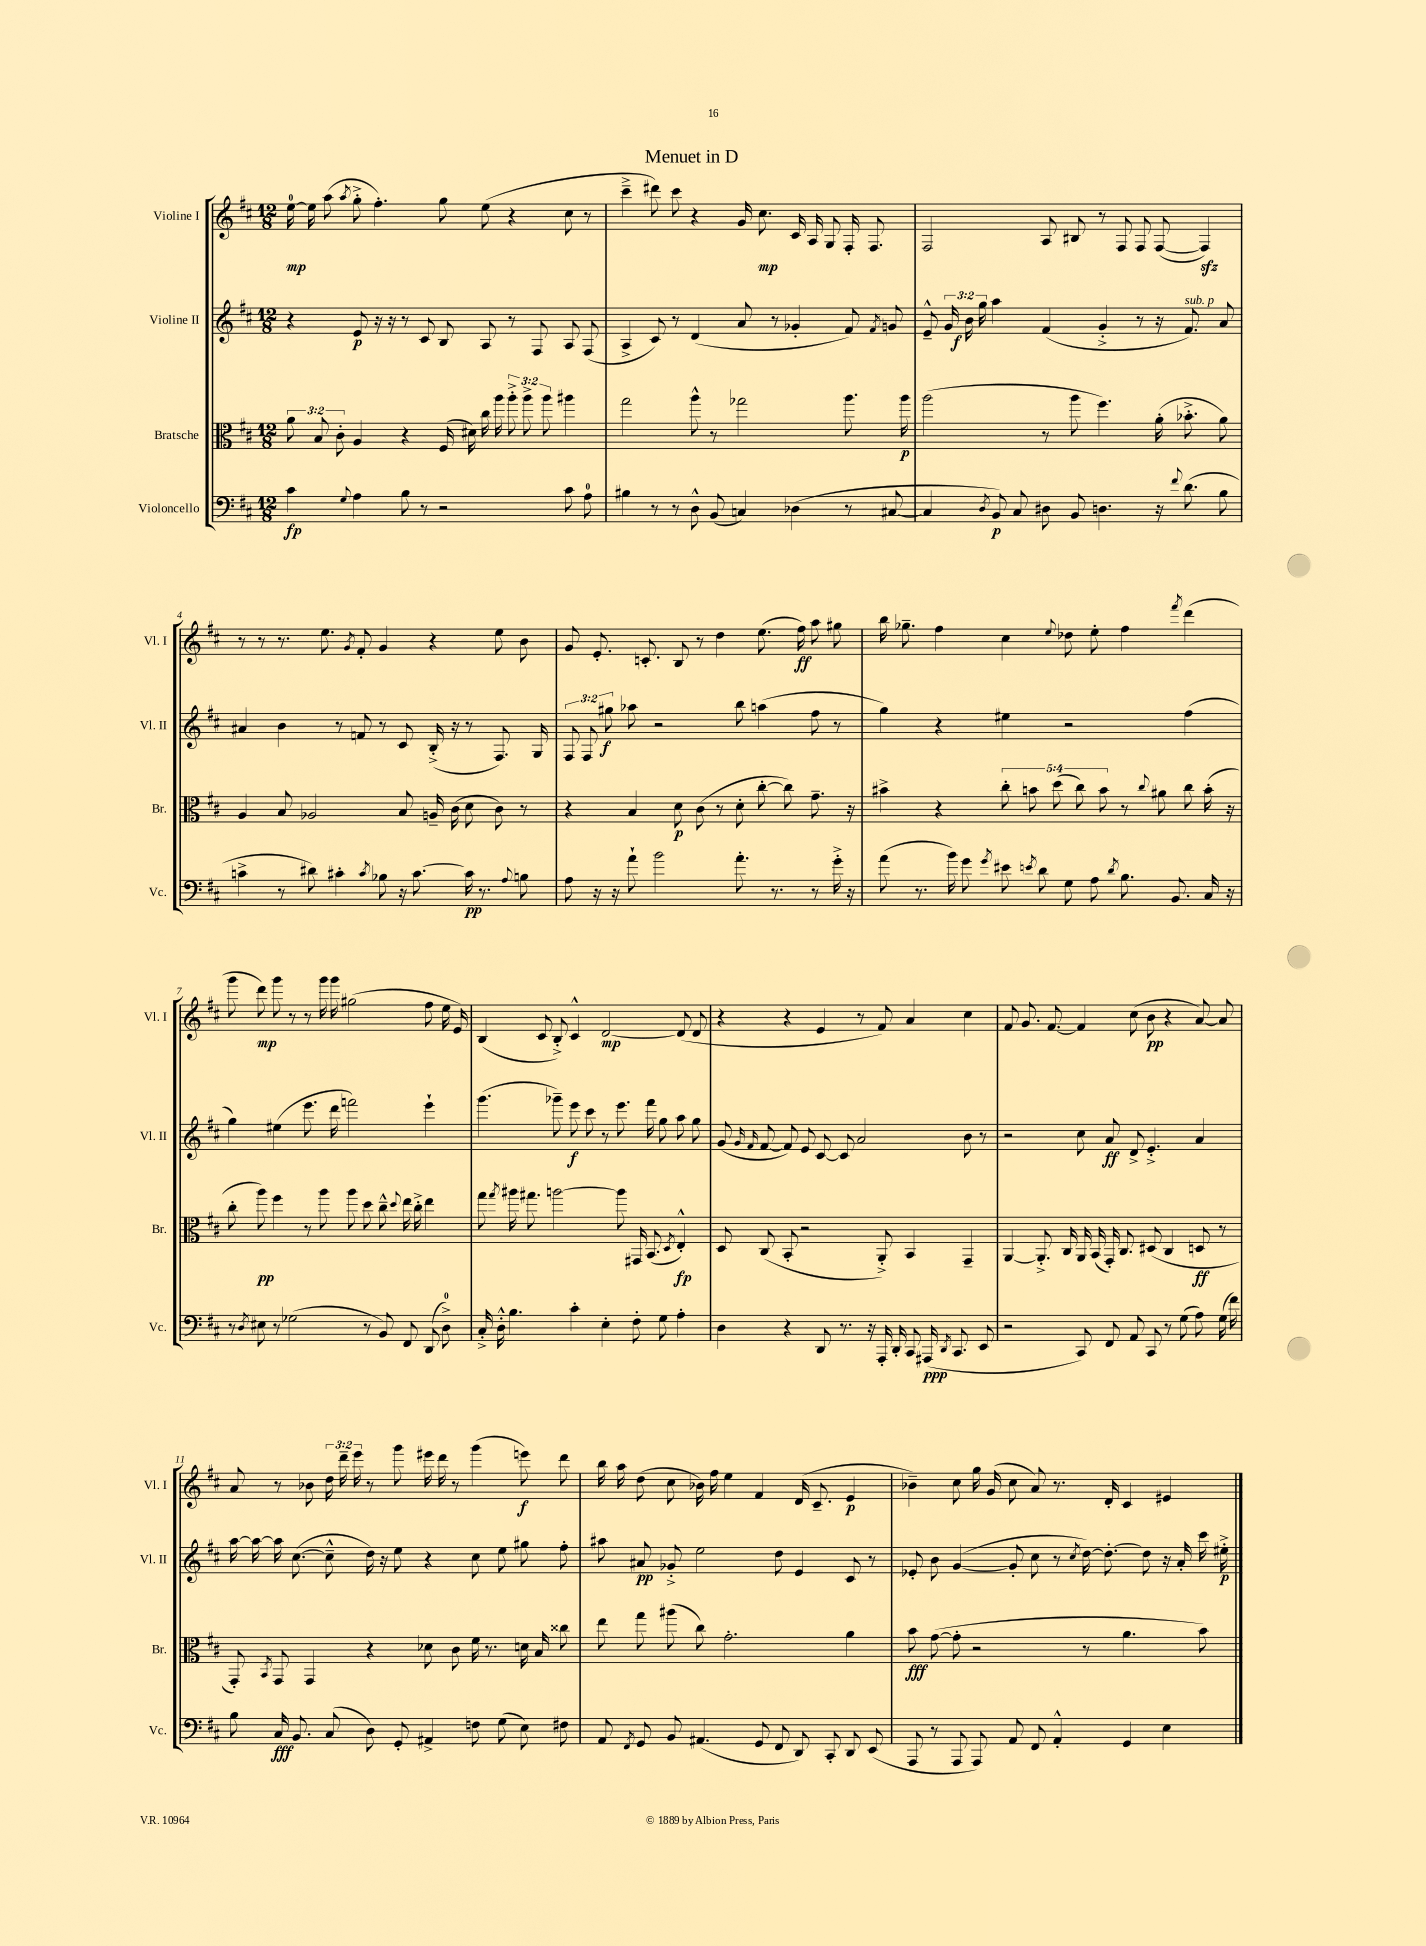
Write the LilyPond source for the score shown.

\header { title = "Menuet in D" }
<<
\new StaffGroup <<
\new Staff = "s0" \with { instrumentName = "Violine I" shortInstrumentName = "Vl. I" } {
    \clef treble \key d \major \numericTimeSignature \time 12/8 \override Staff.TupletNumber.text = #tuplet-number::calc-fraction-text
    \autoBeamOff e''16-0~\mp e''16 a''8( \acciaccatura { a''8 } g''8-.-> fis''4.-.) g''8 e''8( r4 cis''8 r8 |
    cis'''4---> dis'''8) cis'''8 r4 g'16 cis''8.\mp cis'16 a16 g8 fis16-. fis8. |
    fis2 a8 bis8 r8 fis8 fis8 fis8~( fis4\sfz) |
    r8 r8 r8. e''8. \acciaccatura { g'8 } fis'8-. g'4 r4 e''8 b'8 |
    g'8 e'8.-. c'8.-. b8 r8 d''4 e''8.( fis''16\ff) a''8 gis''8 |
    b''16 ges''8.-- fis''4 cis''4 \appoggiatura { e''8 } des''8 e''8-. fis''4 \acciaccatura { fis'''8 } d'''4( |
    g'''8 d'''8\mp) g'''8 r8 r8 g'''16 g'''16 gis''2( fis''8 e''16 e'16) |
    b4( cis'8 b8-.->) cis'4-^ d'2~\mp d'8( d'8 |
    r4 r4 e'4 r8 fis'8) a'4 cis''4 |
    fis'8 g'8. fis'8.~ fis'4 cis''8( b'8\pp r4 a'8~) a'8 |
    a'8 r8 bes'8 \tuplet 3/2 { d''16 d'''16-- e'''16 } r8 g'''8 eis'''16 d'''16 r8 g'''4( e'''8\f) d'''8 |
    b''16 a''16 d''8( cis''8 bes'16) fis''16 e''4 fis'4 d'16( cis'8.-- e'4\p |
    bes'4--) cis''8 g''16 g'16( cis''8 a'8) r8. d'16-. cis'4 eis'4 \bar "|." |
}
\new Staff = "s1" \with { instrumentName = "Violine II" shortInstrumentName = "Vl. II" } {
    \clef treble \key d \major \numericTimeSignature \time 12/8 \override Staff.TupletNumber.text = #tuplet-number::calc-fraction-text
    \autoBeamOff r4 e'8\p r16 r16 r8 cis'8 b8 a8 r8 fis8 a8 fis8( |
    a4-> cis'8) r8 d'4( a'8 r8 ges'4-. fis'8) \acciaccatura { fis'8 } g'8 |
    e'8---^ \tuplet 3/2 { g'16 b'16\f g''16 } a''4 fis'4( g'4-.-> r8 r16 fis'8.^\markup { \italic "sub. p" }) a'8 |
    ais'4 b'4 r8 f'8 r8 cis'8 b16-.->( r16 r8 fis8.) g16 |
    \tuplet 3/2 { fis8 fis8 gis''8\f } aes''8 r2 b''8 a''4( fis''8 r8 |
    g''4) r4 eis''4 r2 fis''4( |
    g''4) eis''4( e'''8. d'''16 f'''2) e'''4-! |
    g'''4.( ges'''8--) e'''8\f cis'''8 r8 e'''8. fis'''16 g''8 a''8 g''8 |
    g'8( \grace { g'16 fis'16 } fis'8~ fis'8) e'8 cis'8~ cis'8 a'2 b'8 r8 |
    r2 cis''8 a'8\ff d'8-> e'4.-.-> a'4 |
    a''16~ a''16~ a''16 cis''8.~( cis''8---^ d''16) r16 e''8 r4 cis''8 e''8 gis''8 fis''8-. |
    ais''8 ais'8\pp ges'8-.-> e''2 d''8 e'4 cis'8 r8 |
    ees'8-. b'8 g'4~( g'8-. cis''8 r8 \acciaccatura { cis''8 } d''16~) d''8.~-. d''8 r16 a'16-. cis'''16 eis''16-.->\p \bar "|." |
}
\new Staff = "s2" \with { instrumentName = "Bratsche" shortInstrumentName = "Br." } {
    \clef alto \key d \major \numericTimeSignature \time 12/8 \override Staff.TupletNumber.text = #tuplet-number::calc-fraction-text
    \autoBeamOff \tuplet 3/2 { a'8 b8 cis'8-. } a4 r4 fis16( dis'16) cis''16 a''16 \tuplet 3/2 { a''8-.-> a''8-> a''8 } ais''4 |
    g''2 a''8-^ r8 ges''2 a''8. a''16\p |
    a''2( r8 a''8 fis''4.) a'16-.( bes'8.-.-> a'8) |
    a4 b8 aes2 b8 a16-- cis'16( d'8 cis'8) r8 |
    r4 b4 d'8\p cis'8( r8 d'8-. cis''8~-. cis''8) g'8.-- r16 |
    bis'4-> r4 \tuplet 5/4 { cis''8-. b'8 d''8( cis''8) b'8 } r8 \appoggiatura { cis''8 } ais'8 cis''8 b'16-.( r16 |
    cis''8-. a''8\pp) fis''4 r8 a''8 a''8 d''8 cis''8---^ \appoggiatura { d''8 } e''16 cis''16-.-> e''4 |
    g''8 \acciaccatura { g''8 } ais''16 gis''8. a''2~ a''8 gis,16 b,8.( \acciaccatura { d8 } e4-.-^\fp) |
    d8 cis8( b,8-. r2 a,8-.->) b,4 g,4-- |
    a,4~ a,8.-.-> cis16 a,16 b,16( g,16-.) cis8. dis8( cis4 d8\ff r8 |
    g,8-.) \acciaccatura { b,8 } g,8 g,4 r4 des'8 cis'8 fis'16 r8. d'16 b16 cisis''8 |
    e''8 g''8 ais''8( cis''8) g'2.-. a'4 |
    b'8\fff g'8~( g'8-. r2 r8 a'4. b'8) \bar "|." |
}
\new Staff = "s3" \with { instrumentName = "Violoncello" shortInstrumentName = "Vc." } {
    \clef bass \key d \major \numericTimeSignature \time 12/8
    \autoBeamOff cis'4\fp \appoggiatura { g8 } a4 b8 r8 r2 cis'8 a8-0 |
    bis4 r8 r8 d8-^ b,8( c4) des4( r8 cis8~ |
    cis4 \acciaccatura { d8 } b,8\p) cis8 dis8 b,8 d4. r16 \appoggiatura { fis'8 } d'8.( b8 |
    c'4-> r8 dis'8) cis'4-. \acciaccatura { cis'8 } bes8 r16 cis'8.~ cis'16\pp r8. \appoggiatura { a8 } b8 |
    a8 r16 r16 a'8-! b'2 a'8.-. r8. r8 g'16-.-> r16 |
    a'8( r8. b'16) g'8 \acciaccatura { g'8 } eis'8 \acciaccatura { e'8 } d'8 g8 a8 \acciaccatura { d'8 } b8. b,8. cis16 r16 |
    r8 \acciaccatura { d8 } eis8 r8 ges2( r8 b,8) fis,8 d,8( d8-0->) |
    cis16-.-> d16-.-^ b4. cis'4-. e4-. fis8-. g8 a4-. |
    d4 r4 d,8 r8. r16 a,,16-. d,16-. cis,8 ais,,16\ppp( \acciaccatura { d,8 } cis,8. e,8 |
    r2 cis,8) fis,8 a,8 cis,8 r8 g8( a8) g16( fis'16) |
    b8 cis16\fff b,8. cis8( d8) g,8-. ais,4-> f8 g8( e8) fis8 |
    a,8 \acciaccatura { fis,8 } g,8 b,8 ais,4.( g,8 fis,8 d,8) cis,8-. d,8 e,8( |
    a,,8 r8 a,,8 a,,8) a,8 fis,8 a,4-.-^ g,4 e4 \bar "|." |
}
>>
>>
